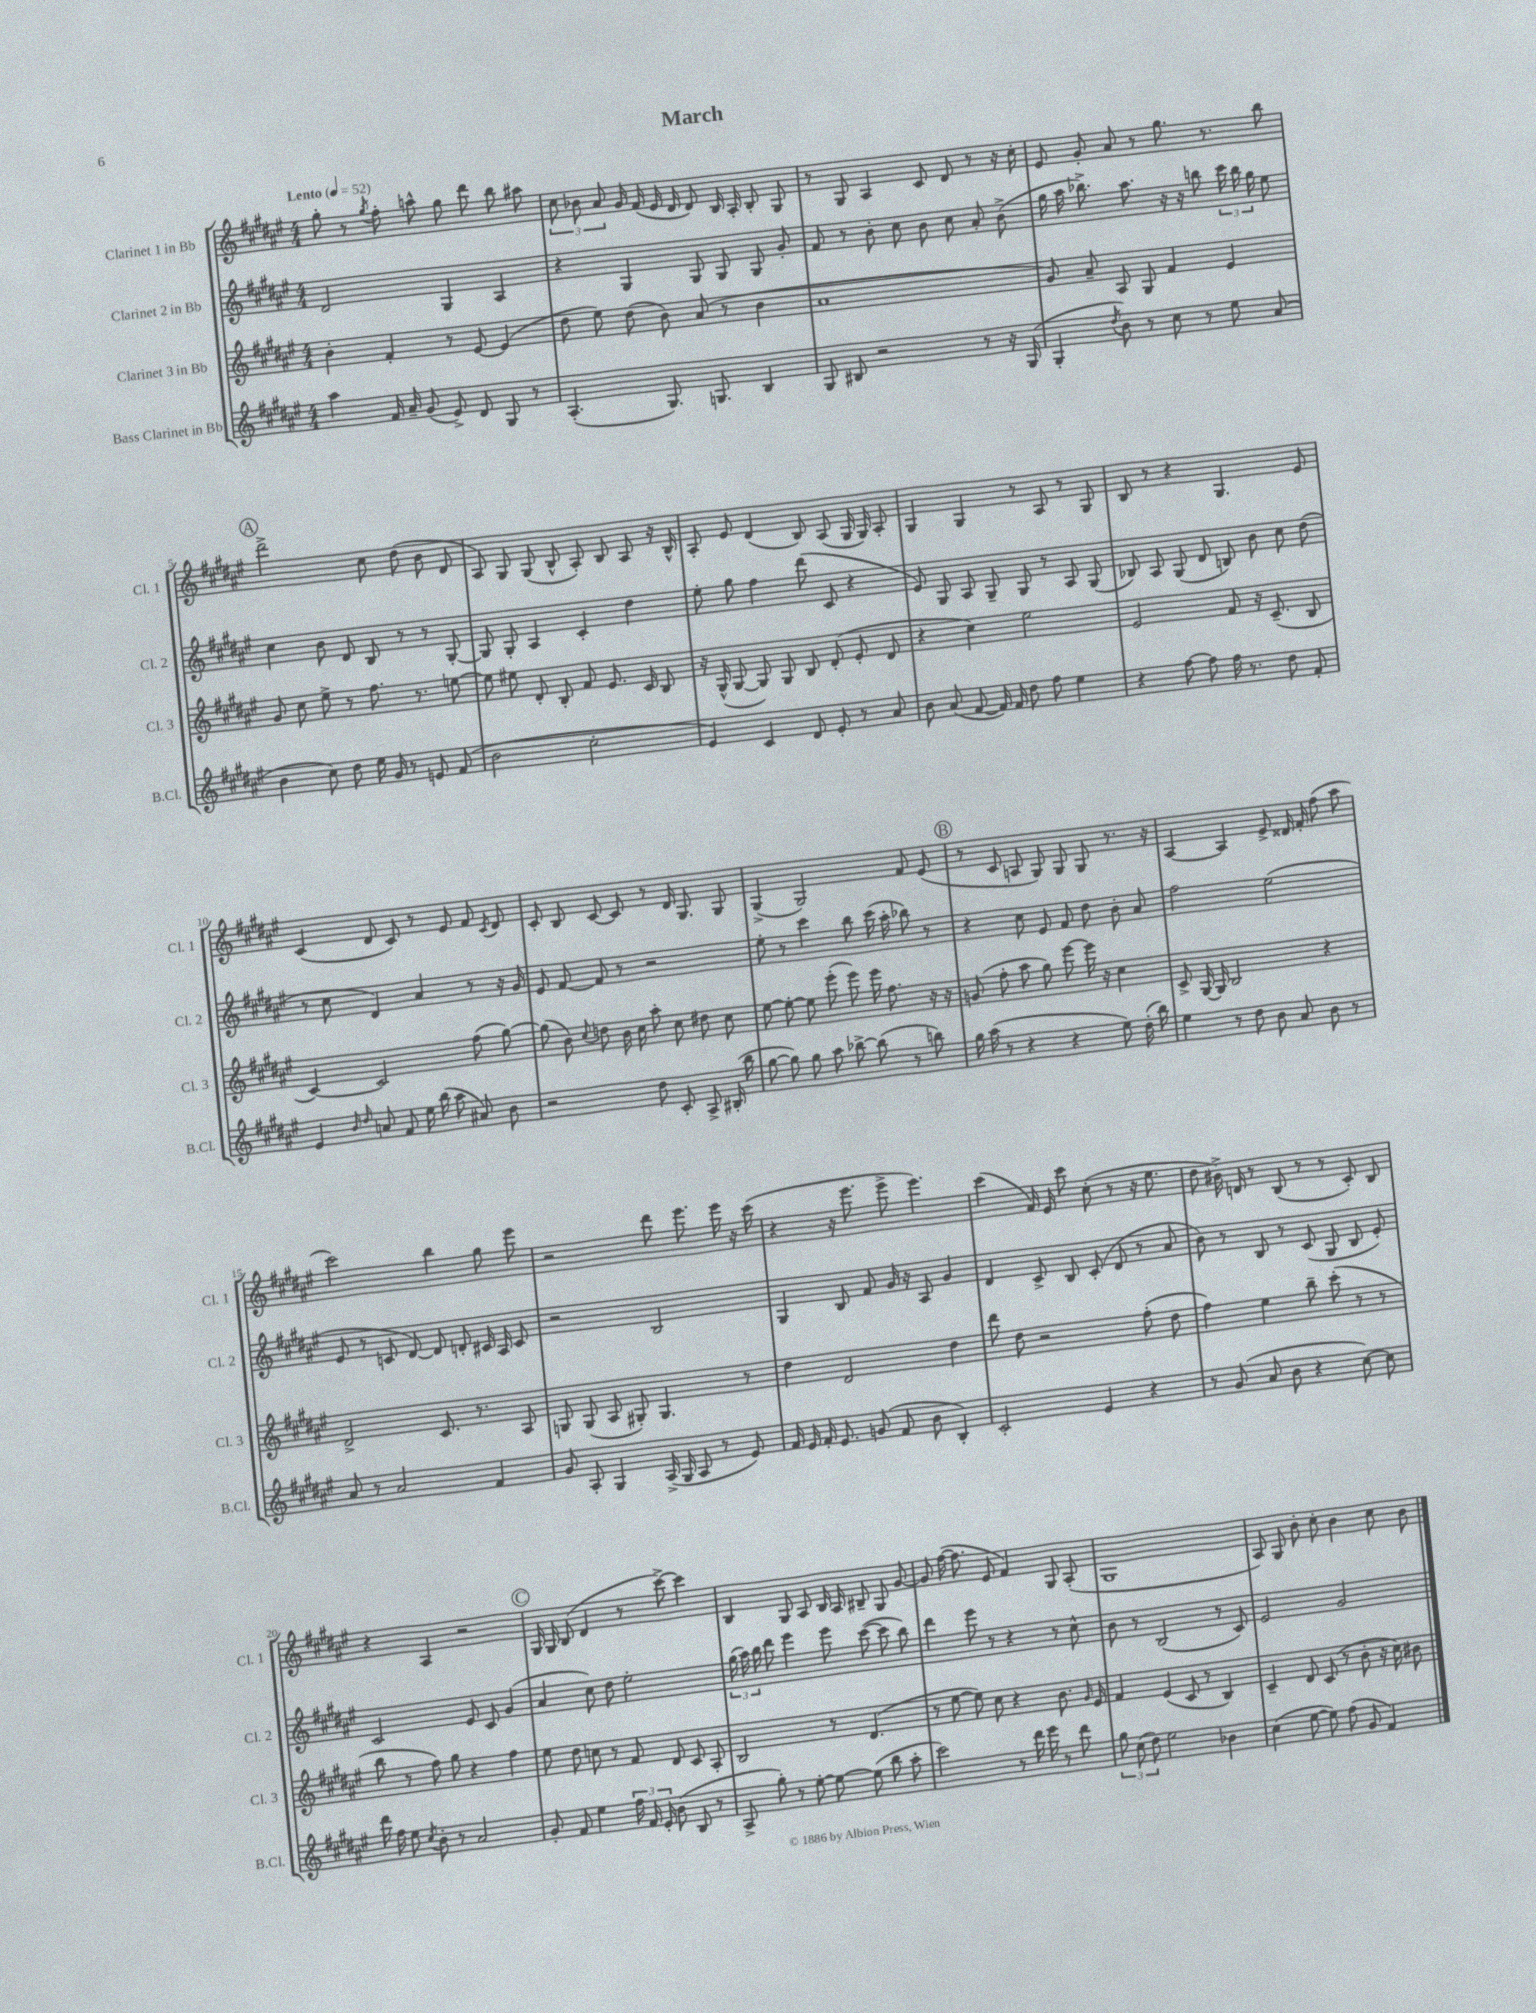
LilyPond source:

\header { title = "March" }
<<
\new StaffGroup <<
\new Staff = "s0" \with { instrumentName = "Clarinet 1 in Bb" shortInstrumentName = "Cl. 1" } {
    \clef treble \key fis \major \numericTimeSignature \time 4/4 \tempo "Lento" 4 = 52
    \autoBeamOff gis''8-. r8 \acciaccatura { gis''8 } fis''8-. a''8-^ gis''8 dis'''8 b''8 ais''8 |
    \tuplet 3/2 { cis''8 bes'8 ais'8 } gis'16 fis'16( eis'16 dis'16 dis'8) b16 ais16-. b8-. gis8 |
    r8 gis8 ais4 cis'8 dis'8 r8 r16 cis''16-. |
    eis'8 gis'8-. ais'8 r8 gis''8. r8. b''8 |
    \mark \markup { \circle "A" } dis'''2-> cis''8 dis''8( b'8 dis'8 |
    ais8) gis8 gis8( b8-^ ais8-.) b8 ais8 r16 b16-^ |
    ais8-. eis'8 dis'4( b8) ais8( gis16 gis16) ais8-. |
    gis4 gis4 r8 ais8 r8 gis8 |
    b8 r8 r4 gis4. eis'8 |
    cis'4( dis'8 cis'8) r8 eis'8 fis'8 \acciaccatura { cis'8 } dis'8 |
    cis'8-. b8 cis'8~ cis'8 r8 dis'16 gis8. gis8 |
    gis4->( gis2) fis'8 eis'8( |
    \mark \markup { \circle "B" } r8 cis'8 a8 gis8) gis8 gis8 r8. r16 |
    ais4~ ais4 eis'8-> disis'16 fis'16-. fis''8( ais''8 |
    cis'''2) b''4 gis''8 eis'''8 |
    r2 dis'''8 eis'''8. eis'''16 r16 cis'''16( |
    r4 r16 eis'''8. eis'''8-> eis'''4.) |
    cis'''4( fis'16) eis'16 cis'''8 cis''8-.( r8 r16 eis''8. |
    dis''8 bis'16->) d'16 r8 b8( r8 r8 cis'8-.) b8 |
    r4 ais4 r2 |
    \mark \markup { \circle "C" } gis16 gis16 b8( dis'4 r8 cis'''8~->) cis'''4 |
    b4 gis8 ais8 b16 ais16 bis8-- gis8 gis'8~ |
    gis'8 fis''16~( fis''8. eis'8 fis'4) gis8 ais8-.( |
    gis1 |
    ais8) gis8 b'8-. cis''8-. b'4 cis''8 b'8 \bar "|." |
}
\new Staff = "s1" \with { instrumentName = "Clarinet 2 in Bb" shortInstrumentName = "Cl. 2" } {
    \clef treble \key fis \major \numericTimeSignature \time 4/4
    \autoBeamOff dis'2 gis4 ais4 |
    r4 gis4 gis8 gis8 gis8 gis'8-. |
    fis'8 r8 b'8-. cis''8 b'8 cis''8 ais'8-. b'8->( |
    gis''16 ais''16 bes''8.->) ais''8. r16 r16 b''8 \tuplet 3/2 { cis'''16 b''16 gis''16 } eis''8 |
    \mark \markup { \circle "A" } cis''4 b'8 dis'8 b8 r8 r8 gis8~-. |
    gis8 gis8-. ais4 cis'4-. dis''4 |
    eis''8-. gis''8 fis''4 dis'''8( cis'8 r4 |
    eis'8) gis8 ais8 gis8-- gis8 r8 ais8 gis8( |
    bes8) ais8 gis8( dis'8 b8) b'8 cis''8 dis''8( |
    r8 cis''8 dis'4) ais'4 r8 r16 gis'16 |
    eis'8 fis'8~ fis'8 r8 r2 |
    eis''8-. r8 cis'''4 b''8 cis'''16( ais''16-. bes''8) r8 |
    \mark \markup { \circle "B" } r4 cis''8 eis'8 fis'8 dis''8 b'8-. ais'8 |
    fis''2 eis''2( |
    eis'8 r8 c'8 dis'8~) dis'8 d'8-. cis'16 ais16 cis'8 |
    r2 b2 |
    gis4 b8 fis'8 gis'16 r16 ais8 gis'4 |
    dis'4 cis'8-> b8 cis'8-.( dis'8 r8 ais'8 |
    b'8) r8 b8 r8 cis'8( gis8 b8 eis'8-.) |
    cis'2 eis'8 cis'8 gis'4( |
    \mark \markup { \circle "C" } ais'4 cis''8) dis''8 eis''2-. |
    \tuplet 3/2 { gis''16( ais''16) b''16 } dis'''8 eis'''4 eis'''8 cis'''8~( cis'''8 b''8) |
    dis'''4 eis'''8 r8 r4 r8 cis''8-^ |
    b'8 r8 b2( r8 cis'8) |
    eis'2 gis'2 \bar "|." |
}
\new Staff = "s2" \with { instrumentName = "Clarinet 3 in Bb" shortInstrumentName = "Cl. 3" } {
    \clef treble \key fis \major \numericTimeSignature \time 4/4
    \autoBeamOff b'4-. fis'4-. r8 eis'8~ eis'4( |
    dis''8 eis''8) dis''8( b'8) ais'8( r8 b'4 |
    ais'1 |
    gis'8) ais'8-- ais8 gis8 fis'4 eis'4 |
    \mark \markup { \circle "A" } gis'8 cis''8 eis''8-> r8 fis''8. r8. e''8~ |
    e''8 eis''8 dis'8-. b8-. fis'8 eis'8. cis'16 b8 |
    r16 gis16-^( gis8~ gis8) gis8 b8 dis'8-.( eis'8-. dis'8 |
    r4 cis''4) eis''2 |
    eis'2 fis'8 r16 cis'8.--( b8 |
    cis'4~) cis'2 fis''8( gis''8~) |
    gis''8( b'8) \appoggiatura { cis''8 } d''8 b'16 cis''16 ais''8-. cis''8 dis''8 cis''8 |
    eis''8~ eis''8~-. eis''8 eis'''8-.( eis'''8) eis'''16 fis''8. r16 r16 |
    \mark \markup { \circle "B" } g'8( fis''8-. ais''8 gis''8) eis'''8~ eis'''16 r16 cis''4 |
    cis'8-> gis16~ gis16 b2 r4 |
    dis'2-> cis'8. r8. ais8 |
    g8 g8( ais8 gis8-.) gis4. r8 |
    dis''4 dis'2 dis''4 |
    dis'''8 dis''8 r2 fis''8-.( dis''8 |
    fis''4) eis''4 b''8-- cis'''8-.( r8 r8 |
    b''8 r8 fis''8) gis''8 r4 fis''4 |
    \mark \markup { \circle "C" } eis''8 dis''8 c''8 r8 fis'8 dis'8 cis'8 ais8-. |
    b2 r8 dis'4.( |
    r8 eis''8~ eis''8) cis''8 r4 b'8. \grace { gis'16 } eis'16 |
    fis'4 eis'4( cis'8 r8 b4) |
    cis'4-- dis'8 cis'8( r8 b'8-. r16 cis''16) bis'8 \bar "|." |
}
\new Staff = "s3" \with { instrumentName = "Bass Clarinet in Bb" shortInstrumentName = "B.Cl." } {
    \clef treble \key fis \major \numericTimeSignature \time 4/4
    \autoBeamOff ais''4 fis'16 ais'16-- gis'8( eis'8->) dis'8 gis8 r8 |
    ais4.-.( gis8.) g8. b4 |
    gis8 bis8 r2 r8 r16 gis16( |
    gis4-. \acciaccatura { dis''8 } b'8) r8 cis''8 r8 eis''8 ais'8( |
    \mark \markup { \circle "A" } b'4 cis''8) dis''8 eis''16 gis'16 r8 e'8 fis'8( |
    b'2 cis''2-. |
    eis'4) cis'4 dis'8 eis'8-. r8 ais'8 |
    b'8 ais'8( fis'8~ fis'16) fis'16 dis''8 fis''8 eis''4 |
    r4 fis''8~ fis''8 fis''16 r8. dis''8 fis'8-. |
    eis'4 \grace { b'16 dis''16 } a'8 fis'8 eis''16 b''16( ais''8 ais'8) b'8 |
    r2 dis''8 cis'8-. ais8-> bis16-.( b''16 |
    gis''8~ gis''8) gis''8 ais''8 bes''8~-> bes''8( r8 b''8) |
    \mark \markup { \circle "B" } gis''16 ais''16( r8 r4 r4 eis''8) dis''16-.( b''16) |
    eis''4 r8 dis''8 b'8 ais'8 b'8 r8 |
    ais'8 r8 ais'2 fis'4 |
    gis'8 ais8-. gis4 ais16->( gis16 ais8 r8 eis'8) |
    fis'16 eis'16 fis'16-. eis'8. g'8( fis'8 b'8 b4-.) |
    cis'2-. eis'4 r4 |
    r8 gis'8( ais'8 b'8 r4 cis''8~) cis''8 |
    dis'''16 fis''16 eis''8 \acciaccatura { cis''8 } b'8-. r8 ais'2 |
    \mark \markup { \circle "C" } gis'8-. fis'8 eis''4 \tuplet 3/2 { fis''16 fis'16 eis'16-. } b'8( b8 r8 |
    ais8-> gis''8-.) r8 eis''8~-. eis''8~ eis''8( b''8 ais''8-. |
    cis'''2) r8 dis'''16 eis'''16 r8 dis'''8 |
    \tuplet 3/2 { gis''8 cis''8( dis''8) } eis''2 bes'4 |
    cis''4( eis''8~ eis''8) fis''8( gis'8 fis'4) \bar "|." |
}
>>
>>
